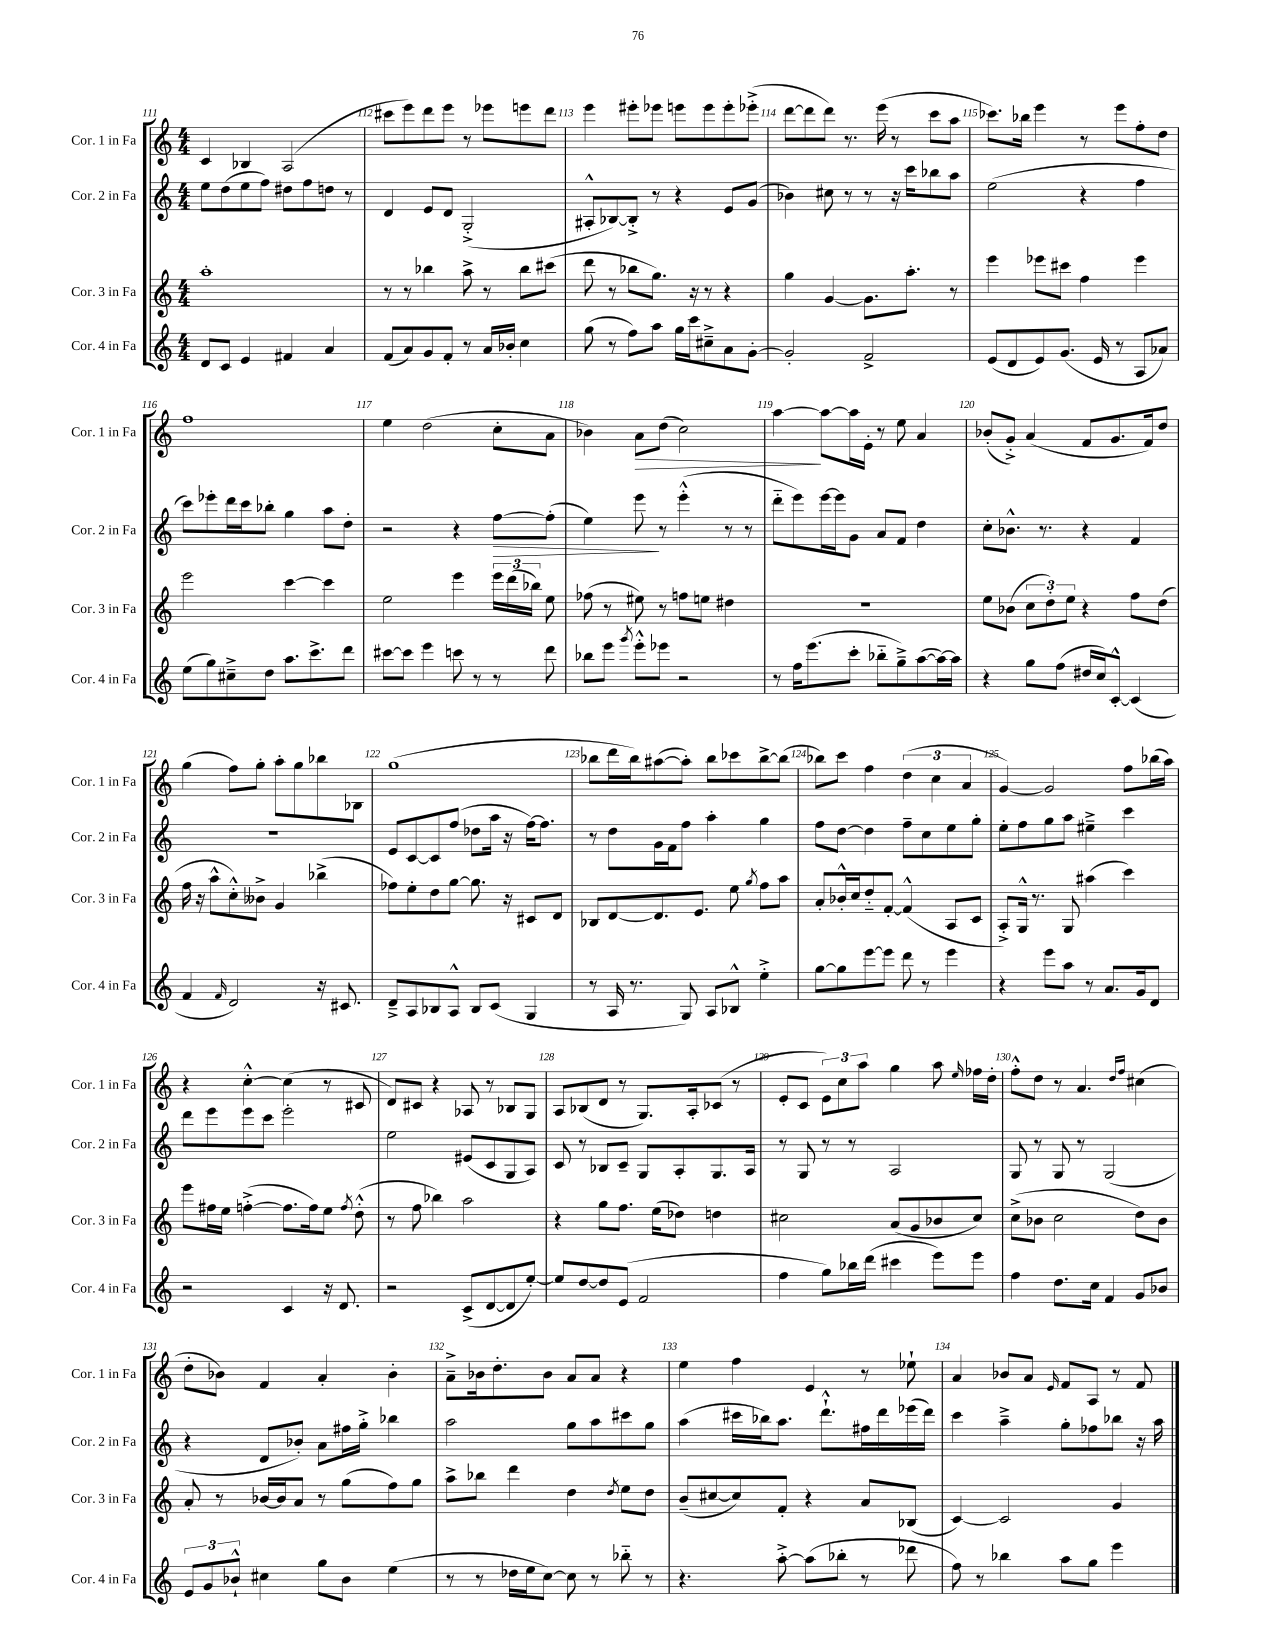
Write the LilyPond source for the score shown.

<<
\new StaffGroup <<
\new Staff = "s0" \with { instrumentName = "Cor. 1 in Fa" shortInstrumentName = "Cor. 1 in Fa" } {
    \clef treble \key c \major \numericTimeSignature \time 4/4
    \autoBeamOff c'4 bes4 a2( |
    cis'''8[ e'''8) d'''8 e'''8] r8 ees'''8[ e'''8 d'''8] |
    e'''4 eis'''8[-. ees'''8] e'''8[ e'''8 e'''8-. ees'''8]-.->( |
    d'''8[~ d'''8 d'''8]) r8. e'''16( r8 c'''8[ a''8] |
    ces'''8.[) bes''16] e'''4 r8 e'''8[ f''8-. d''8] |
    f''1 |
    e''4 d''2( c''8[-. a'8] |
    bes'4) a'8[\> d''8]( c''2) |
    a''4~\! a''8[~ a''16 e'16]-. r8 e''8 a'4 |
    bes'8[-.( g'8]-.->) a'4( f'8[ g'8. f'16) d''8] |
    g''4( f''8[) g''8]-. a''8[-. g''8 bes''8 bes8] |
    g''1( |
    bes''8[ d'''16 bes''16) ais''8~( ais''8]-.) bes''8[ ces'''8 bes''8~-> bes''8]( |
    bes''8[) c'''8] f''4 \tuplet 3/2 { d''4( c''4 a'4 } |
    g'4~) g'2 f''8[ bes''16( a''16]) |
    r4 c''4~-.-^ c''4( r8 cis'8 |
    d'8[) cis'8] r4 aes8 r8 bes8[ g8] |
    a8[ bes8( d'8] r8 g8.[) a16-. ces'8]( r8 |
    e'8[-. c'8] \tuplet 3/2 { e'8[) c''8 a''8] } g''4 a''8 \grace { e''16 } fes''16[ d''16]-. |
    f''8[-.-^ d''8] r8 a'4. \grace { d''16[ f''16] } cis''4( |
    d''8[-. bes'8]) f'4 a'4-. bes'4-. |
    a'8[---> bes'16 d''8.-. bes'8] a'8[ a'8] r4 |
    e''4 f''4 e'4 r8 ees''8-! |
    a'4 bes'8[ a'8] \grace { e'16 } f'8[ a8] r8 f'8 \bar "|." |
}
\new Staff = "s1" \with { instrumentName = "Cor. 2 in Fa" shortInstrumentName = "Cor. 2 in Fa" } {
    \clef treble \key c \major \numericTimeSignature \time 4/4
    \autoBeamOff e''8[ d''8( e''8 f''8]) dis''8[ f''8 d''8] r8 |
    d'4 e'8[ d'8] g2-.->( |
    ais8[-.-^ bes8~) bes8]-.-> r8 r4 e'8[ g'8]( |
    bes'4) cis''8 r8 r8 r16 c'''16[ bes''8 a''8] |
    e''2( r4 f''4 |
    c'''8[) ees'''8-. d'''16 c'''16 bes''8]-. g''4 a''8[ d''8]-. |
    r2 r4 f''8[~\> f''8]-.( |
    e''4) e'''8\! r8 e'''4-.-^( r8 r8 |
    d'''8[-_ e'''8) e'''16~ e'''16 g'8] a'8[ f'8] d''4 |
    c''8[-. bes'8.]-^ r8. r4 f'4 |
    R1 |
    e'8[ c'8~ c'8 f''8]( des''8[ a''16] r16 f''16[~) f''8.] |
    r8 d''8[ g'16 f'16 f''8] a''4-. g''4 |
    f''8[ d''8]~ d''4 f''8[-- c''8 e''8 g''8]-. |
    e''8[-. f''8 g''8 a''8] eis''4---> c'''4 |
    d'''8[ e'''8 e'''8 c'''8] e'''2-. |
    e''2 eis'8[( c'8 g8 a8]) |
    c'8 r8 bes8[ c'8]-- g8[ a8-. g8. a16] |
    r8 g8 r8 r8 a2 |
    g8 r8 g8 r8 g2( |
    r4 d'8[ bes'8]-.) a'8[ fis''16 g''16]-.-> bes''4 |
    a''2 g''8[ a''8 cis'''8 g''8] |
    a''4( cis'''16[ bes''16) a''8.] d'''8.[-!-^ fis''16 d'''16 ees'''16( d'''16]) |
    c'''4 a''4---> g''8[-. fes''8 bes''8] r16 a''16 \bar "|." |
}
\new Staff = "s2" \with { instrumentName = "Cor. 3 in Fa" shortInstrumentName = "Cor. 3 in Fa" } {
    \clef treble \key c \major \numericTimeSignature \time 4/4
    \autoBeamOff a''1-. |
    r8 r8 bes''4 a''8-> r8 bes''8[ cis'''8]( |
    d'''8 r8 bes''8[ g''8.]) r16 r8 r4 |
    g''4 g'4~ g'8.[ a''8.]-. r8 |
    e'''4 ees'''8[ cis'''8] f''4 ees'''4 |
    e'''2 c'''4~ c'''4 |
    e''2 e'''4 \tuplet 3/2 { e'''16[ d'''16( bes''16]) } e''8 |
    fes''8( r8 eis''8) r8 f''8[ e''8] dis''4 |
    R1 |
    e''8[ bes'8]( \tuplet 3/2 { c''8[ d''8-.) e''8] } r4 f''8[ d''8]( |
    f''16 r16 a''8[-^ c''8-.-^) beses'8]-> g'4 bes''4->( |
    fes''8[) e''8-. d''8 g''8]~ g''8. r16 cis'8[ d'8] |
    bes8[ d'8~ d'8. e'8.] e''8 \acciaccatura { g''8 } f''8[ a''8] |
    a'8[-. bes'16-.-^ c''16 d''8-_ f'8]~-. f'4-^( a8[ c'8] |
    a8[-.->) g16]-^ r8. g8 ais''4( c'''4) |
    e'''8[ fis''16 e''16] f''4~-.->( f''8.[ f''16) e''8] \acciaccatura { f''8 } d''8-.-^( |
    r8 f''8 bes''4) a''2 |
    r4 g''8[ f''8.] e''16[( des''8]) d''4 |
    cis''2 a'8[( g'8 bes'8 cis''8]) |
    c''8[->( bes'8] c''2 d''8[) bes'8] |
    a'8-. r8 bes'16[~ bes'16 a'8] r8 g''8[( f''8) g''8] |
    a''8[-> bes''8] d'''4 d''4 \acciaccatura { d''8 } e''8[ d''8] |
    b'8[--( cis''8~ cis''8) f'8]-. r4 a'8[ bes8]( |
    c'4~) c'2 g'4 \bar "|." |
}
\new Staff = "s3" \with { instrumentName = "Cor. 4 in Fa" shortInstrumentName = "Cor. 4 in Fa" } {
    \clef treble \key c \major \numericTimeSignature \time 4/4
    \autoBeamOff d'8[ c'8] e'4 fis'4 a'4 |
    f'8[( a'8) g'8 f'8]-. r8 a'16[ bes'16]-. c''4 |
    g''8( r8 f''8[) a''8] g''16[ c'''16 cis''8---> a'8 g'8]~-. |
    g'2-. f'2-> |
    e'8[( d'8 e'8) g'8.]( e'16 r8 a8[ aes'8]) |
    e''8[( g''8) cis''8---> d''8] a''8.[ c'''8.-> d'''8] |
    cis'''8[~ cis'''8] e'''4 c'''8 r8 r8 d'''8 |
    bes''8[ e'''8] \acciaccatura { g'''8 } e'''8[-.-^ ees'''8] r2 |
    r8 f''16[ e'''8.( c'''8]-. bes''8[-_ g''8--->) a''8~( a''16~) a''16] |
    r4 g''8[ f''8]( dis''16[ c''16) c'8]~-.-^ c'4( |
    f'4 \grace { f'16 } d'2) r16 cis'8. |
    d'8[---> a8 bes8 a8]-^ bes8[ c'8]( g4 |
    r8 a16 r8. g8) a8[ bes8]-^ e''4-.-> |
    g''8[~ g''8 e'''8~ e'''8] d'''8 r8 e'''4 |
    r4 e'''8[ a''8] r8 a'8.[ g'16 d'8] |
    r2 c'4 r16 d'8. |
    r2 c'8[->( d'8~ d'8 e''8]~-.) |
    e''8[ d''8~ d''8 e'8]( f'2 |
    f''4 g''8[) bes''16 d'''16]( cis'''4 e'''8[) e'''8] |
    f''4 d''8.[ c''16] f'4 g'8[ bes'8] |
    \tuplet 3/2 { e'8[ g'8 bes'8]-!-^ } cis''4 g''8[ bes'8] e''4( |
    r8 r8 des''16[ e''16 c''8]~) c''8 r8 bes''8-_ r8 |
    r4. a''8~-.-> a''8[( bes''8]-. r8 des'''8 |
    f''8) r8 bes''4 a''8[ g''8] e'''4 \bar "|." |
}
>>
>>
\layout { \context { \Score currentBarNumber = #111 \override BarNumber.break-visibility = ##(#f #t #t) barNumberVisibility = #all-bar-numbers-visible } }
